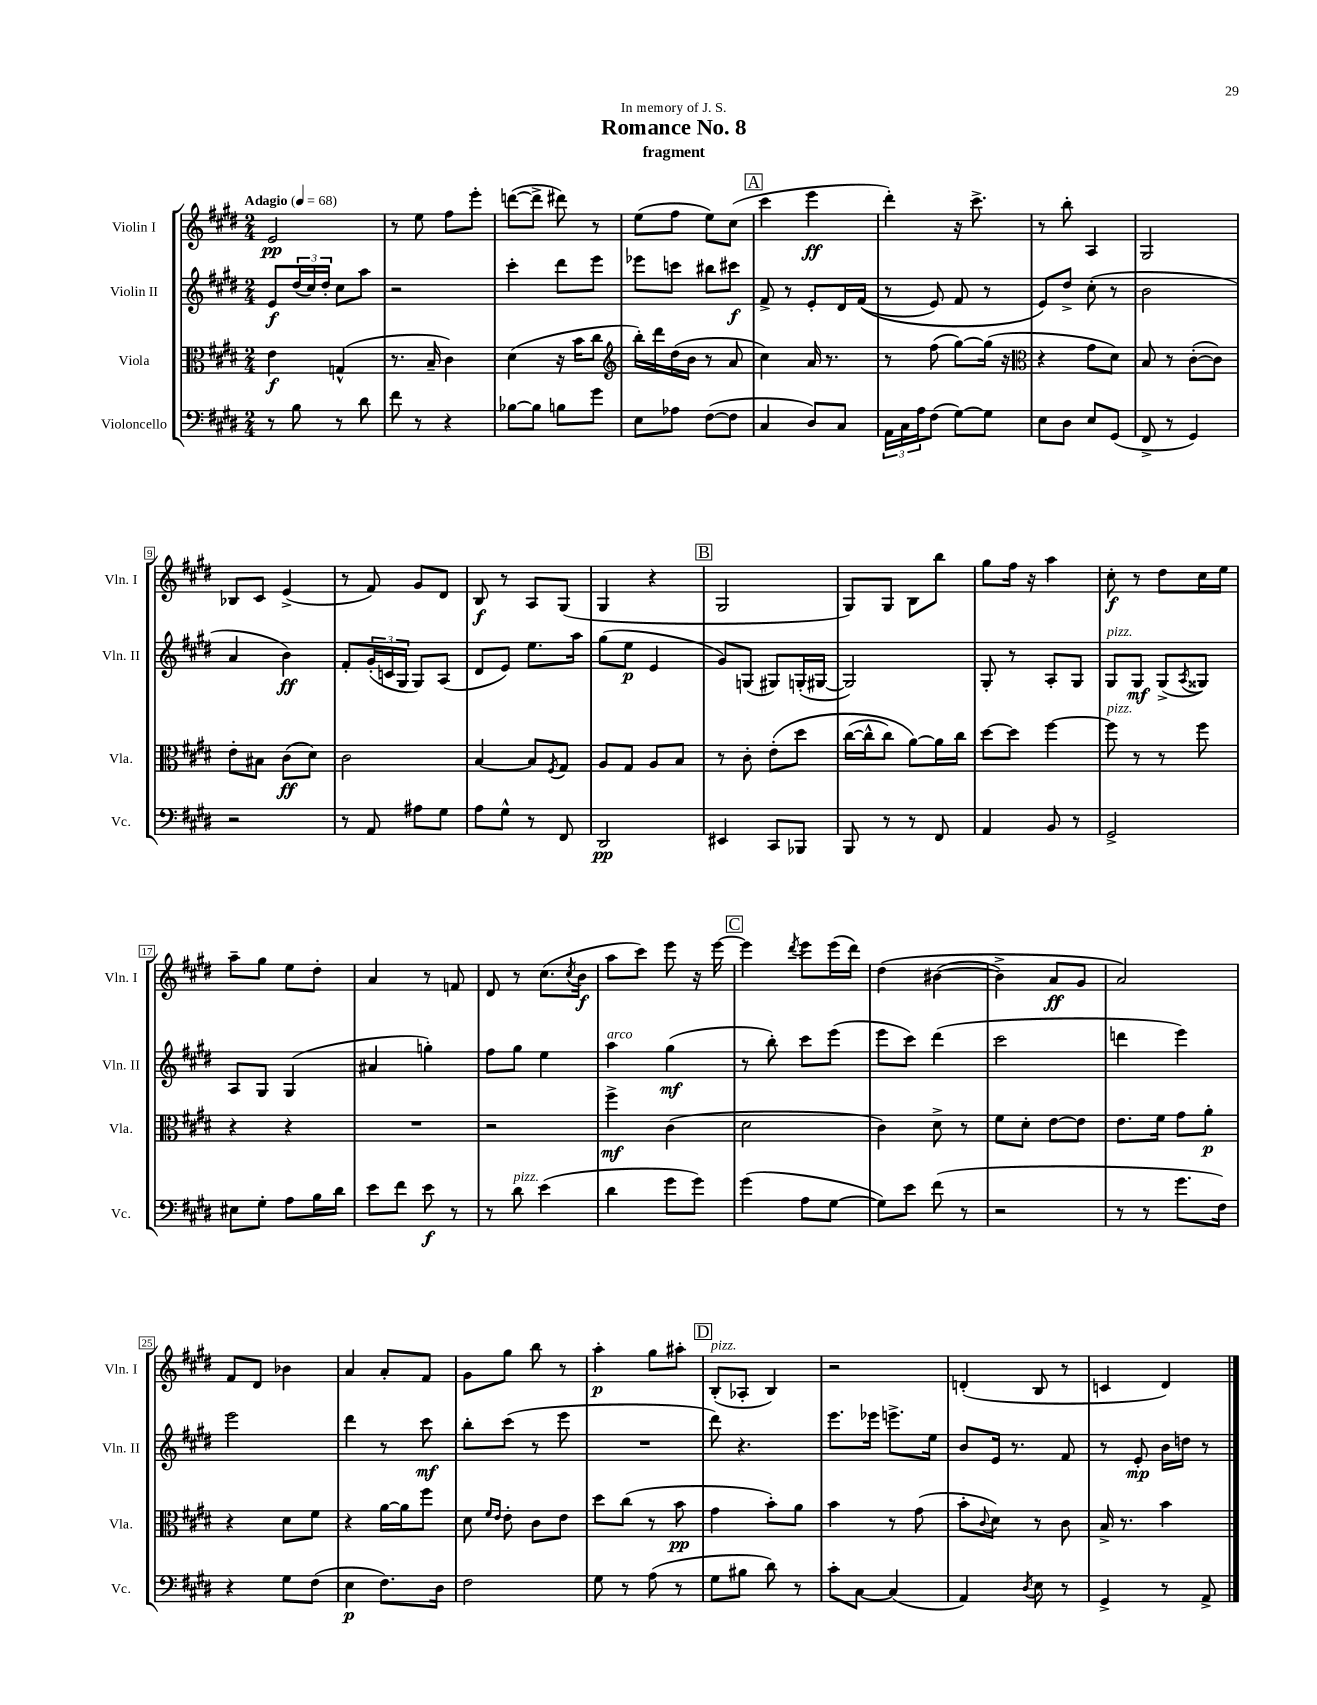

**kern	**kern	**kern	**kern
*staff4	*staff3	*staff2	*staff1
*clefF4	*clefC3	*clefG2	*clefG2
*k[f#c#g#d#]	*k[f#c#g#d#]	*k[f#c#g#d#]	*k[f#c#g#d#]
*M2/4	*M2/4	*M2/4	*M2/4
*MM68	*MM68	*MM68	*MM68
8r	4e	8e	2e
8B	.	(24dd#	.
.	.	24cc#)	.
.	.	24dd#'	.
8r	(4G^^	8cc#	.
8d#	.	8aa	.
=	=	=	=
8f#	8.r	2r	8r
8r	.	.	8ee
.	16B~	.	.
4r	4c#)	.	8ff#
.	.	.	8eee'
=	=	=	=
[8B-	(4d#	4ccc#'	([8ddd
8B-]	.	.	8ddd^]
8B	16r	8ddd#	8ddd#)
.	16b	.	.
8g#	8cc#	8eee	8r
=	=	=	=
*	*clefG2	*	*
8E	16bb')	8eee-	(8ee
.	16ddd#	.	.
8A-	(16dd#	8ccc	8ff#
.	16b	.	.
([8F#	8r	8bb#	8ee)
8F#]	8a	8ccc#	(8cc#
=	=	=	=
4C#	4cc#)	8f#^	4ccc#
.	.	8r	.
8D#)	16a	8e'	4eee
.	8.r	.	.
8C#	.	16d#	.
.	.	&((16f#	.
=	=	=	=
24AA	8r	8r	4ddd#')
24C#	.	.	.
24A	.	.	.
(8F#	(8ff#	8e)	.
[8G#)	[8gg#)	8f#	16r
.	.	.	8.ccc#^
8G#]	(16gg#]	8r	.
.	16r	.	.
=	=	=	=
*	*clefC3	*	*
8E	4r	8e&)	8r
8D#	.	8dd#^	8bb'
8E	8g#	(8cc#'	4A
(8GG#	8d#)	8r	.
=	=	=	=
8FF#^	8B	2b	2G#
8r	8r	.	.
4GG#)	([8c#'	.	.
.	8c#])	.	.
=	=	=	=
2r	8e'	4a	8B-
.	8B#	.	8c#
.	(8c#	4b)	(4e^
.	8d#)	.	.
=	=	=	=
8r	2c#	8f#'	8r
8AA	.	(24g#'	8f#)
.	.	24c	.
.	.	24G#	.
8A#	.	8G#)	8g#
8G#	.	(8A	8d#
=	=	=	=
8A	[4B	8d#	8B
8G#^^	.	8e)	8r
8r	8B]	8.ee	8A
.	8qF#	.	.
8FF#	8G#	.	(8G#
.	.	16aa	.
=	=	=	=
2DD#	8A	(8gg#	4G#
.	8G#	8ee	.
.	8A	4e	4r
.	8B	.	.
=	=	=	=
4EE#	8r	8g#)	2G#
.	8c#'	(8G	.
8CC#	&(8e'	8G#)	.
8BBB-	8dd#	(16G'	.
.	.	[16G#	.
=	=	=	=
8BBB	([16cc#	2G#])	8G#)
.	16cc#^^]	.	.
8r	8cc#)	.	8G#
8r	[8a&)	.	8B
8FF#	16a]	.	8bb
.	16cc#	.	.
=	=	=	=
4AA	[8dd#	8G#'	8gg#
.	8dd#]	8r	16ff#
.	.	.	16r
8BB	[4ff#	8A'	4aa
8r	.	8G#	.
=	=	=	=
2GG#^	8ff#]	8G#	8cc#'
.	8r	8G#	8r
.	8r	(8G#^	8dd#
.	.	8qA	.
.	8ff#	8G##)	16cc#
.	.	.	16ee
=	=	=	=
8E#	4r	8A	8aa~
8G#'	.	8G#	8gg#
8A	4r	(4G#	8ee
16B	.	.	8dd#'
16d#	.	.	.
=	=	=	=
8e	2r	4a#	4a
8f#	.	.	.
8e	.	4gg')	8r
8r	.	.	8f
=	=	=	=
8r	2r	8ff#	8d#
8d#	.	8gg#	8r
(4e	.	4ee	(8.cc#
.	.	.	8qcc#
.	.	.	16b
=	=	=	=
4d#	4ff#^	4aa	8aa
.	.	.	8ccc#)
8g#	(4c#	(4gg#	8eee
8g#)	.	.	16r
.	.	.	[16eee
=	=	=	=
(4g#	2d#	8r	4eee]
.	.	8bb')	.
.	.	.	8qddd#
8A	.	8ccc#	8eee
[8G#	.	(8eee	(16eee
.	.	.	16ddd#)
=	=	=	=
8G#])	4c#)	8eee	&(4dd#
8e	.	8ccc#)	.
(8f#	8d#^	(4ddd#	([4b#
8r	8r	.	.
=	=	=	=
2r	8f#	2ccc#	4b#^])
.	8d#'	.	.
.	[8e	.	8a
.	8e]	.	8g#
=	=	=	=
8r	8.e	4ddd	2a&)
8r	.	.	.
.	16f#	.	.
8.g#	8g#	4eee)	.
.	8a'	.	.
16F#)	.	.	.
=	=	=	=
4r	4r	2eee	8f#
.	.	.	8d#
8G#	8d#	.	4b-
(8F#	8f#	.	.
=	=	=	=
4E	4r	4ddd#	4a
8.F#)	[16a	8r	8a'
.	16a]	.	.
.	8ff#	8ccc#	8f#
16D#	.	.	.
=	=	=	=
2F#	8d#	8bb'	8g#
.	16qqf#	.	.
.	16qqe	.	.
.	8e'	(8ccc#	8gg#
.	8c#	8r	8bb
.	8e	8eee	8r
=	=	=	=
8G#	8dd#	2r	4aa'
8r	(8cc#	.	.
(8A	8r	.	8gg#
8r	8b	.	8aa#'
=	=	=	=
8G#	4g#	8ddd#)	(8B'
8B#	.	4.r	8A-'
8d#)	8b')	.	4B)
8r	8a	.	.
=	=	=	=
8c#'	4b	8.eee	2r
[8C#	.	.	.
.	.	16eee-	.
(4C#]	8r	8.eee^	.
.	(8g#	.	.
.	.	16ee	.
=	=	=	=
4AA)	8b'	8b	(4d'
.	8qqc#	.	.
.	8d#)	16e	.
.	.	8.r	.
8qD#	.	.	.
8E	8r	.	8B
8r	8c#	8f#	8r
=	=	=	=
4GG#^	16B^	8r	4c
.	8.r	.	.
.	.	8e'	.
8r	4b	16b	4d#)
.	.	16dd	.
8AA^	.	8r	.
==	==	==	==
*-	*-	*-	*-
